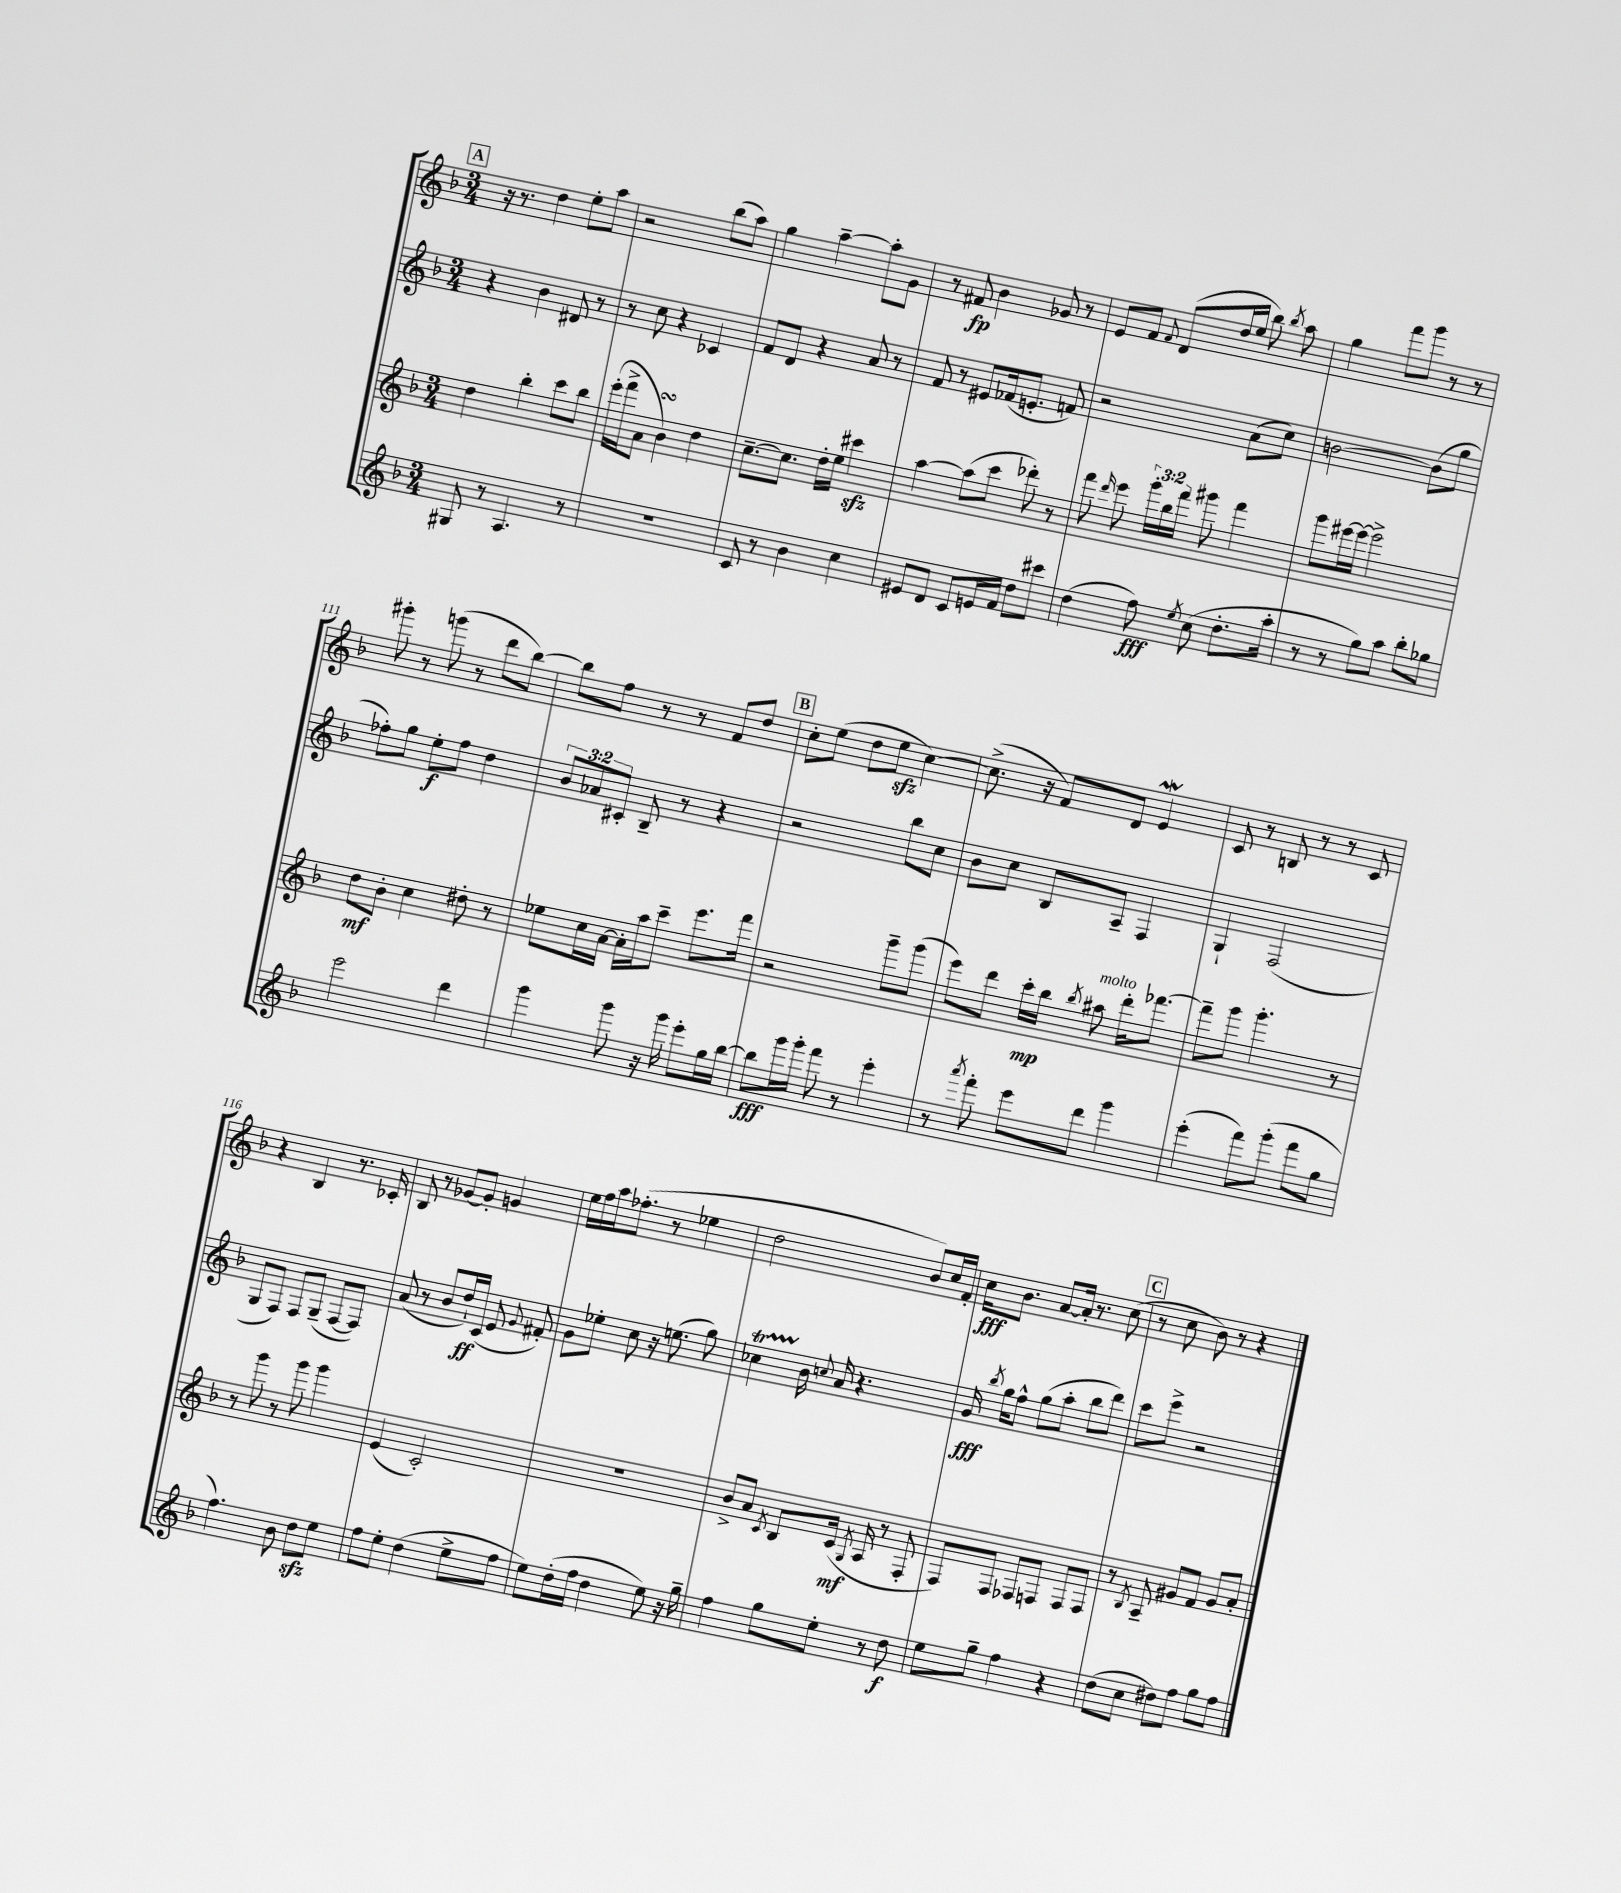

**kern	**kern	**kern	**kern
*staff4	*staff3	*staff2	*staff1
*clefG2	*clefG2	*clefG2	*clefG2
*k[b-]	*k[b-]	*k[b-]	*k[b-]
*M3/4	*M3/4	*M3/4	*M3/4
8G#	4dd	4r	16r
.	.	.	8.r
8r	.	.	.
4.A	4bb-'	4b-	4dd
.	8ccc	8d#	8ee'
8r	8bb-	8r	8aa
=	=	=	=
2.r	(16eee'	8r	2r
.	16fff^	.	.
.	8a	8cc	.
.	4b-)	4r	.
.	4dd	4c-	(8bb-
.	.	.	8aa)
=	=	=	=
8c	[8.cc~	8f	4gg
8r	.	8d	.
.	8.cc]	.	.
4b-	.	4r	[4aa~
.	16dd'	.	.
.	16ee	.	.
4cc	4ccc#	8a	8aa']
.	.	8r	8g
=	=	=	=
8e#	[4aa	8f	8r
8d	.	8r	8f#
8c	(8aa]	8e#	4b-
16e	8ccc	(16f-	.
16f	.	8.e'	.
8dd	8ddd-')	.	8g-
8ccc#	8r	8f)	8r
=	=	=	=
(4dd	8fff	2r	8e
.	16qqddd	.	.
.	8eee	.	8f
.	.	.	8qqf
8ff)	24ggg'	.	(8d
.	24bb-	.	.
.	24fff	.	.
8qee	.	.	.
(8cc	8ggg#	.	16dd
.	.	.	16ee
8.dd'	4fff	(8a	8bb-)
.	.	.	8qbb-
.	.	8cc)	8aa
16aa'	.	.	.
=	=	=	=
8r	8ggg	[2b	4gg
8r	[16eee#	.	.
.	16eee#_	.	.
8gg)	2eee#^]	.	8fff
8aa	.	.	8ggg
8bb-'	.	(8b]	8r
8gg-	.	8gg	8r
=	=	=	=
2eee	8dd	8ff-')	8ggg#'
.	8b-'	8gg	8r
.	4cc	8ee'	(8ggg
.	.	8ff-	8r
4ddd	8dd#'	4dd	8ddd
.	8r	.	[8bb-)
=	=	=	=
4ggg	8ee-	12b-	8bb-]
.	.	12a-	.
.	16cc	.	8ff
.	.	12c#'	.
.	[16a	.	.
8ggg	16a']	8B-~	8r
.	16aa	.	.
16r	8ccc~	8r	8r
16ggg	.	.	.
8eee'	8.eee	4r	8f
16gg	.	.	8dd
[16bb-	16fff	.	.
=	=	=	=
8bb-]	2r	2r	8cc'
16ggg	.	.	(8ee
16ggg'	.	.	.
8fff	.	.	8dd
8r	.	.	8ee
4eee'	8ggg~	8bb-	[4cc)
.	(8ggg	8cc	.
=	=	=	=
8r	8eee)	8b-	(8.cc^]
8qaaa	.	.	.
8fff'	8ddd	8cc	.
.	.	.	16r
8eee	16ccc'	8B-	8f)
.	16bb-	.	.
.	8qbb-	.	.
8ddd	8aa#	8A~	8d
4ggg	16ddd'	4F	4e
.	[8.fff-	.	.
=	=	=	=
(4eee'	8fff-~]	4G`	8c
.	8ggg	.	8r
8fff)	4.ggg'	(2F	8B
(8ggg'	.	.	8r
8fff	.	.	8r
8gg	8r	.	8c
=	=	=	=
4.ff)	8r	8G	4r
.	8ggg	8F)	.
.	8r	8F	4B-
8b-	8ggg	(8G~	.
8dd	4ggg	[8F	8.r
8ee	.	8F])	.
.	.	.	16c-'
=	=	=	=
8ff	(4e	(8a	8B-
8ee'	.	8r	8r
(4dd	2c')	8b-	[8g-
.	.	16dd`)	8g-']
.	.	(16c	.
8ee^	.	8e	4g
.	.	8qqg	.
8ff	.	8f#')	.
=	=	=	=
8ee)	2.r	8g	16ee
.	.	.	16ff
(16dd'	.	8ee-'	16aa
16ff	.	.	(8.ff-'
4dd	.	8cc	.
.	.	16r	8r
.	.	(8.ee	.
8ee)	.	.	4ee-
16r	.	8gg)	.
16gg~	.	.	.
=	=	=	=
4ff	8b-^	4cc-	2dd
.	8a	.	.
.	8qc	.	.
8gg	8B-	16b-	.
.	.	8qqcc	.
.	.	16a	.
8ee'	(16c	4.r	.
.	8qG	.	.
.	16A	.	.
8r	8r	.	8b-)
8dd	8F'	.	16cc
.	.	.	16f'
=	=	=	=
8ee	8F)	16g	16cc
.	.	8qbb-	.
.	.	16gg	8.b-
8gg~	8F	8ff^^	.
4ff	8F-	(8gg	[8a
.	8F	8aa'	16a']
.	.	.	8.r
4r	8F	8bb-	.
.	8F	8ddd)	(8cc
=	=	=	=
(8dd	8r	8ccc	8r
.	8qB-	.	.
8cc	8A~	8eee^	8cc
8dd#)	8g#	2r	8b-)
8ff	8f	.	8r
8gg	8g#	.	4r
8ff	8a'	.	.
==	==	==	==
*-	*-	*-	*-
